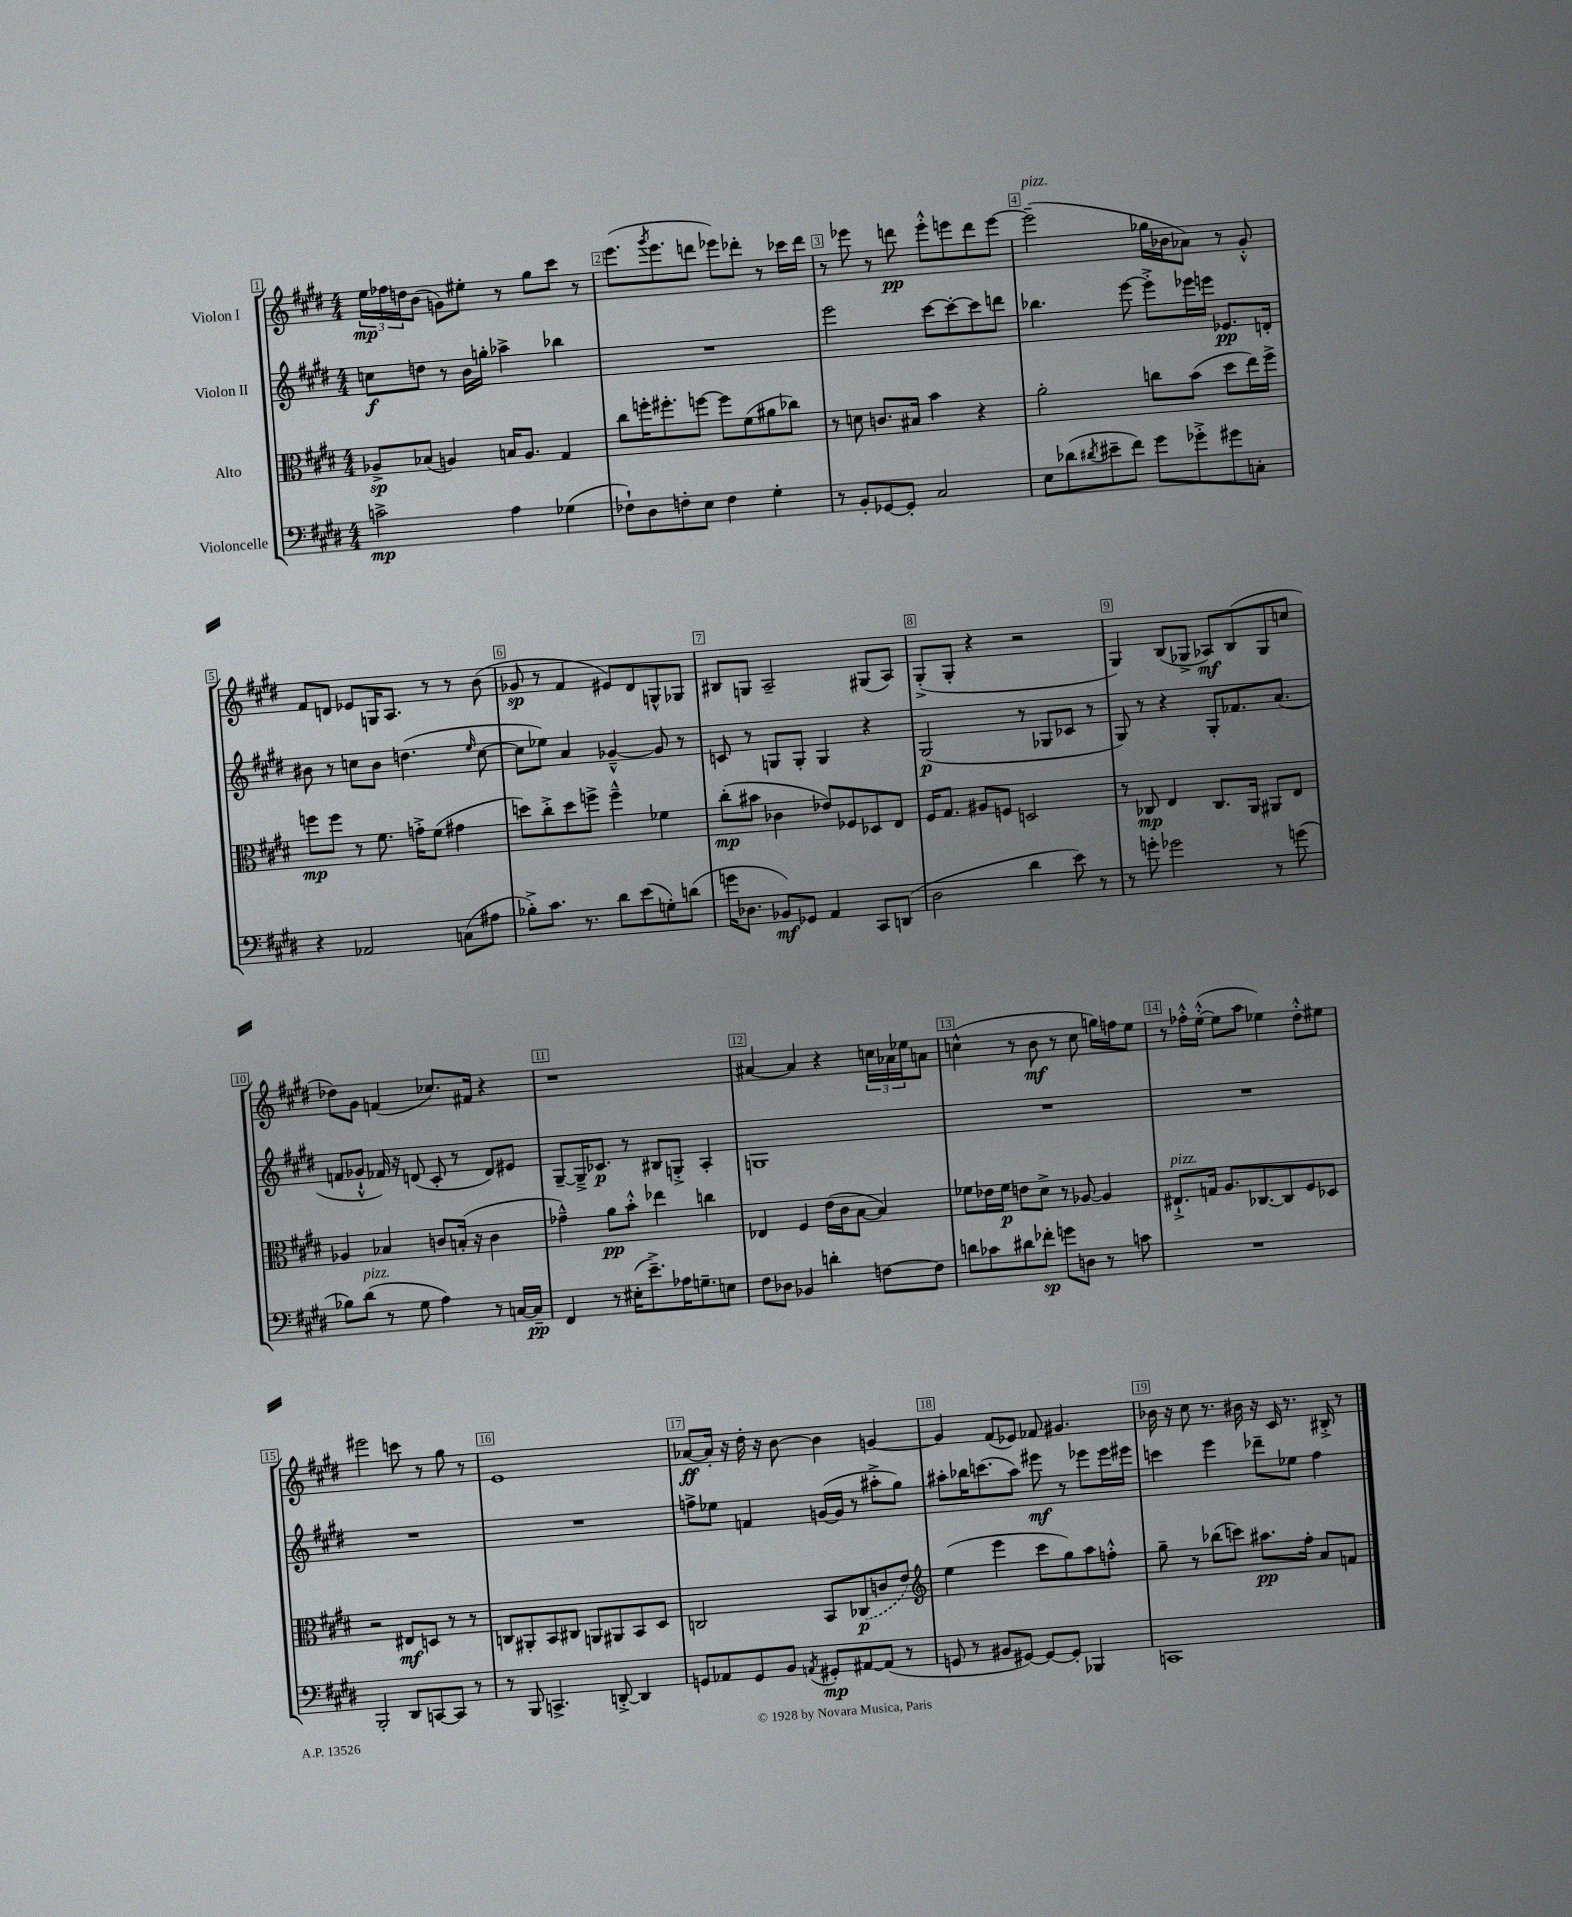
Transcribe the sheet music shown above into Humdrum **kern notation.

**kern	**dynam	**kern	**dynam	**kern	**dynam	**kern	**dynam
*part4	*part4	*part3	*part3	*part2	*part2	*part1	*part1
*staff4	*staff4	*staff3	*staff3	*staff2	*staff2	*staff1	*staff1
*I"Violoncelle	*	*I"Alto	*	*I"Violon II	*	*I"Violon I	*
*clefF4	*	*clefC3	*	*clefG2	*	*clefG2	*
*k[f#c#g#d#]	*	*k[f#c#g#d#]	*	*k[f#c#g#d#]	*	*k[f#c#g#d#]	*
*M4/4	*	*M4/4	*	*M4/4	*	*M4/4	*
=1	=1	=1	=1	=1	=1	=1	=1
2cn^\	mp	8A-X^/L	sp	8ccn\L	f	24ee\LL	mp
.	.	.	.	.	.	24ff-X\	.
.	.	.	.	.	.	24ddn\J	.
.	.	(8B-X/J	.	8ddn\J	.	(8b\J	.
.	.	4An/)	.	8r	.	8gn\L)	.
.	.	.	.	16b\LL	.	8ee#X'\J	.
.	.	.	.	16ggn'\JJ	.	.	.
4A\	.	16Bn/KL	.	4aa-X^\	.	8r	.
.	.	8.A/J	.	.	.	.	.
.	.	.	.	.	.	8gg#\L	.
(4G-X\	.	4G#/	.	4bb-X\	.	8ccc#\J	.
.	.	.	.	.	.	8r	.
=2	=2	=2	=2	=2	=2	=2	=2
8F-X`\L)	.	8cc#\L	.	1r	.	(8.eee\L	.
8D#\	.	16ffn'\K	.	.	.	.	.
.	.	.	.	.	.	8qggg#/	.
.	.	8.ff#X'\	.	.	.	8.eee\	.
8Fn'\	.	.	.	.	.	.	.
8E\J	.	[8ffn\J	.	.	.	8dddn\J	.
4F\	.	8ff\L]	.	.	.	8eee-X\L)	.
.	.	(8f#\	.	.	.	8ddd-X'\J	.
4G#'\	.	8a#X\	.	.	.	8r	.
.	.	8cc-X\J)	.	.	.	16ccc-X\LL	.
.	.	.	.	.	.	16ddd-\JJ	.
=3	=3	=3	=3	=3	=3	=3	=3
8r	.	8r	.	2eee\	.	8r	.
8BB'/L	.	8dn\	.	.	.	8eee-X\	.
[8GG-X/	.	8.cn/L	.	.	.	8r	.
8GG-'/J]	.	.	.	.	.	8dddn\	pp
.	.	16B#X/Jk	.	.	.	.	.
2C#/	.	4b\	.	[8ccc#\L	.	8eee-'^^\L	.
.	.	.	.	8ccc#'\_	.	8eeen\	.
.	.	4r	.	8ccc#\]	.	8ddd\	.
.	.	.	.	8dddn\J	.	[8eee\J	.
=4	=4	=4	=4	=4	=4	=4	=4
!	!	!	!	!	!	!LO:TX:a:i:t=pizz.	!
8E\L	.	2a'\	.	4.bb-X\	.	(2eee~\]	.
(8d-X\	.	.	.	.	.	.	.
8qd#X/	.	.	.	.	.	.	.
8e#X~\	.	.	.	.	.	.	.
8f#\J)	.	.	.	[8eee\	.	.	.
8g#\L	.	8ccn\L	.	8eee'^\L]	.	16gg-X\LL	.
.	.	.	.	.	.	16b-X\J	.
8g-X'^\	.	(8b\J	.	16eee-X\L	.	8a-X\J)	.
.	.	.	.	16eeen\JJ	.	.	.
8g#X\	.	8dd#\L	.	8.e-X/L	pp	8r	.
8Cn'\J	.	16ee\L)	.	.	.	8g#'^^/	.
.	.	16ff#^\JJ	.	16dn'/Jk	.	.	.
!!LO:LB:g=z
=5	=5	=5	=5	=5	=5	=5	=5
4r	.	8ffn\L	mp	8b#X\	.	8f#/L	.
.	.	8ff\J	.	8r	.	8dn/J	.
2AA-X/	.	8r	.	8ccn\L	.	8e-X/L	.
.	.	8.f#\	.	8b#\J	.	16Gn/K	.
.	.	.	.	.	.	8.A/J	.
.	.	.	.	(4.ddn\	.	.	.
.	.	16gn'^\KL	.	.	.	.	.
.	.	(8f#\J	.	.	.	8r	.
(8Cn\L	.	4g#X\	.	.	.	8r	.
.	.	.	.	16qqee/	.	.	.
8A#X\J	.	.	.	[8cc\	.	(8b\	.
=6	=6	=6	=6	=6	=6	=6	=6
8B-X'^\L)	.	8ddn\L)	.	8cc\L]	.	8g-X/	sp
8.c#\J	.	8cc#'^\	.	8ee-X\J)	.	8r	.
.	.	8dd\	.	4a/	.	4f#/	.
8.r	.	.	.	.	.	.	.
.	.	8ffn^\J	.	.	.	.	.
8d#\L	.	4ff~^^\	.	[4g-X~^^/	.	8e#X/L)	.
(8e\	.	.	.	.	.	8d#/	.
8Gn'\)	.	4f-X\	.	8g-/]	.	8Gn^^/	.
(8dn\J	.	.	.	8r	.	8G-X/J	.
=7	=7	=7	=7	=7	=7	=7	=7
16gn\KL	.	(8cc#'\L	mp	8cn/	.	8B#X/L	.
8.D-X\J	.	.	.	.	.	.	.
.	.	8b#X\J	.	8r	.	8Gn/J	.
8BB-X/L)	mf	4c-X\	.	8Gn/L	.	2A~/	.
8GG-X/J	.	.	.	8G'/J	.	.	.
4AA/	.	8e-X/L)	.	4G/	.	.	.
.	.	8F-X/	.	.	.	.	.
8CC#/L	.	8D-X/	.	4r	.	(8G#X/L	.
(8DDn/J	.	8E/J	.	.	.	8A/J)	.
=8	=8	=8	=8	=8	=8	=8	=8
2D#\	.	16F#/KL	.	(2G#/	p	(8G#'^/L	.
.	.	8.G#/J	.	.	.	.	.
.	.	.	.	.	.	8G#'/J	.
.	.	8A#X/L	.	.	.	4r	.
.	.	8Fn/J	.	.	.	.	.
4d#\	.	2Dn/	.	8r	.	2r	.
.	.	.	.	8G-X/L	.	.	.
8e\)	.	.	.	8c-X/J	.	.	.
8r	.	.	.	8r	.	.	.
=9	=9	=9	=9	=9	=9	=9	=9
8r	.	8r	.	8G#/)	.	4G#/)	.
8gn'\	.	8C-X/	mp	8r	.	.	.
2g-X\	.	4E/	.	4r	.	(8B/L	.
.	.	.	.	.	.	8G-X^/J	.
.	.	8.C-/L	.	8G#'/L	.	8A-X/L)	mf
.	.	.	.	8.f-X/	.	(8B/	.
.	.	16AA/Jk	.	.	.	.	.
8r	.	8AA#X/L	.	.	.	8G-/	.
.	.	.	.	(8.a/J	.	.	.
(8gn\	.	8E/J	.	.	.	8ccn/J	.
!!LO:LB:g=z
=10	=10	=10	=10	=10	=10	=10	=10
8B-X\L)	.	4A-X/	.	8fn/L	.	8dd-X\L)	.
!LO:TX:a:i:t=pizz.	!	!	!	!	!	!	!
(8d#\J	.	.	.	8g-X`^^/J	.	8g#\J	.
8r	.	4B-X/	.	16f-X/)	.	(4fn/	.
.	.	.	.	16r	.	.	.
8G#\	.	.	.	(8dn/	.	.	.
4A\)	.	8cn/L	.	8c#'/	.	8.cc-X/L)	.
.	.	(16Bn'/Jk	.	8r	.	.	.
.	.	16r	.	.	.	16f#X/Jk	.
8r	.	4c\	.	8d/L)	.	4r	.
[16Cn/LL	.	.	.	8e#X/J	.	.	.
16C~/JJ]	pp	.	.	.	.	.	.
=11	=11	=11	=11	=11	=11	=11	=11
4FF#/	.	4g-X~^^\)	.	[8G#~/L	.	1r	.
.	.	.	.	16G#~^/K]	.	.	.
.	.	.	.	8.c-X/J	p	.	.
8r	.	8a\L	pp	.	.	.	.
(16E#X'\KL	.	8b'^^\J	.	8r	.	.	.
8.e~^\)	.	.	.	.	.	.	.
.	.	4ee-X\	.	8B#X/L	.	.	.
16A-X\K	.	.	.	8Gn'^/J	.	.	.
8.Gn~\	.	.	.	.	.	.	.
.	.	4ccn\	.	4A'/	.	.	.
8En\J	.	.	.	.	.	.	.
=12	=12	=12	=12	=12	=12	=12	=12
8F#\L	.	4E-X/	.	1Gn	.	[4a#X/	.
8D-X\J	.	.	.	.	.	.	.
4BB-X/	.	4F#/	.	.	.	4a#/]	.
4dn'\	.	(16e\LL	.	.	.	4r	.
.	.	16c#\J	.	.	.	.	.
.	.	[8B\J	.	.	.	.	.
[8Fn\L	.	4B/])	.	.	.	24ccn\LL	.
.	.	.	.	.	.	24a-X\	.
.	.	.	.	.	.	24ee-X\J	.
8F\J]	.	.	.	.	.	8an\J	.
=13	=13	=13	=13	=13	=13	=13	=13
8dn\L	.	8f-X\L	.	1r	.	(4ccn^^\	.
8c-X\	.	16e-X\L	.	.	.	.	.
.	.	16f-\JJ	p	.	.	.	.
8d#X\	.	8en\L	.	.	.	8r	.
8f-X'\J	sp	8d#^\J	.	.	.	8b\	mf
8gn\L	.	8r	.	.	.	8r	.
8Dn\J	.	[8A-X/	.	.	.	8cc\	.
8r	.	4A-/]	.	.	.	16ggn\LL)	.
.	.	.	.	.	.	16ffn\J	.
8cn\	.	.	.	.	.	8ee\J	.
=14	=14	=14	=14	=14	=14	=14	=14
!	!	!LO:TX:a:i:t=pizz.	!	!	!	!	!
1r	.	8.E#X`^/L	.	1r	.	8r	.
.	.	.	.	.	.	16ff-X'^^\LL	.
.	.	16Gn/Jk	.	.	.	([16ee'^^\JJ	.
.	.	8.A/L	.	.	.	8ee\L]	.
.	.	.	.	.	.	8aa\J	.
.	.	[8.C-X/	.	.	.	.	.
.	.	.	.	.	.	4ee-X\)	.
.	.	8C-/]	.	.	.	.	.
.	.	8F#/	.	.	.	8dd#'^^\L	.
.	.	8D-X/J	.	.	.	8ee#X\J	.
!!LO:LB:g=z
=15	=15	=15	=15	=15	=15	=15	=15
2BBB'/	.	2r	.	1r	.	2eee#X\	.
8DD#/L	.	8E#X/L	mf	.	.	8cccn\	.
[8CCn/	.	8Dn/J	.	.	.	8r	.
8CC/J]	.	8r	.	.	.	8gg#\	.
8r	.	8r	.	.	.	8r	.
=16	=16	=16	=16	=16	=16	=16	=16
8r	.	8Cn/L	.	1r	.	1e	.
8BBB/	.	8AA#X'/	.	.	.	.	.
4.CCn^/	.	8BB/	.	.	.	.	.
.	.	8C#X/J	.	.	.	.	.
.	.	8AAn/L	.	.	.	.	.
[8DDn'^/	.	8AA#X/	.	.	.	.	.
4DD/]	.	8BB/	.	.	.	.	.
.	.	8D#/J	.	.	.	.	.
=17	=17	=17	=17	=17	=17	=17	=17
8GGn/L	.	2Cn/	.	8ffn^\L	.	[8a-X/L	ff
8AA-X/	.	.	.	8ee-X\J	.	16a-'/Jk]	.
.	.	.	.	.	.	16r	.
8GG/	.	.	.	4fn/	.	16dd#'\	.
.	.	.	.	.	.	16r	.
8BB/J	.	.	.	.	.	[8b\	.
8qAAn/	.	.	.	.	.	.	.
8GG#X'/L	mp	8BB/L	.	([16gn/LL	.	4b\]	.
.	.	.	.	16g/JJ]	.	.	.
[8AA#X/	.	(8C-X/	p	8r	.	.	.
(8AA#/J]	.	8cn/	.	8aa#X'^\L	.	[4gn/	.
8r	.	8e/J)	.	8gg#\J)	.	.	.
=18	=18	=18	=18	=18	=18	=18	=18
*	*	*clefG2	*	*	*	*	*
8GGn/	.	(4ee\	.	8aa#X'\L	.	4g/]	.
8r	.	.	.	16bb-X\K	.	.	.
.	.	.	.	(8.cccn\	.	.	.
8BB#X/L	.	4eee\	.	.	.	(8f#/L	.
[8GG#X/J)	.	.	.	8aa#\J)	.	8e-X/J)	.
8GG#/L_	.	8ccc#\L	.	8eee#X\	mf	8f-X/	.
8GG#'/J]	.	8gg#\)	.	8r	.	4.g#X/	.
4BBB-X/	.	8aa\	.	8eee-X\L	.	.	.
.	.	8ffn'^^\J	.	16eee-\L	.	.	.
.	.	.	.	16eee#X\JJ	.	.	.
=19	=19	=19	=19	=19	=19	=19	=19
1CCn	.	8gg#~\	.	4cccn\	.	16b-X\	.
.	.	.	.	.	.	16r	.
.	.	8r	.	.	.	8cc#\	.
.	.	(8bb-X\L	.	4eee\	.	8.r	.
.	.	8cccn\J)	.	.	.	.	.
.	.	.	.	.	.	16b#X\	.
.	.	8.aa#X\L	pp	8ddd-X~\L	.	16r	.
.	.	.	.	.	.	16c#/	.
.	.	.	.	8ee-X\J	.	8.r	.
.	.	16ff#'\Jk	.	.	.	.	.
.	.	8a/L	.	4ff#\	.	.	.
.	.	.	.	.	.	16B#X'^/	.
.	.	8fn/J	.	.	.	8r	.
==	==	==	==	==	==	==	==
*-	*-	*-	*-	*-	*-	*-	*-
